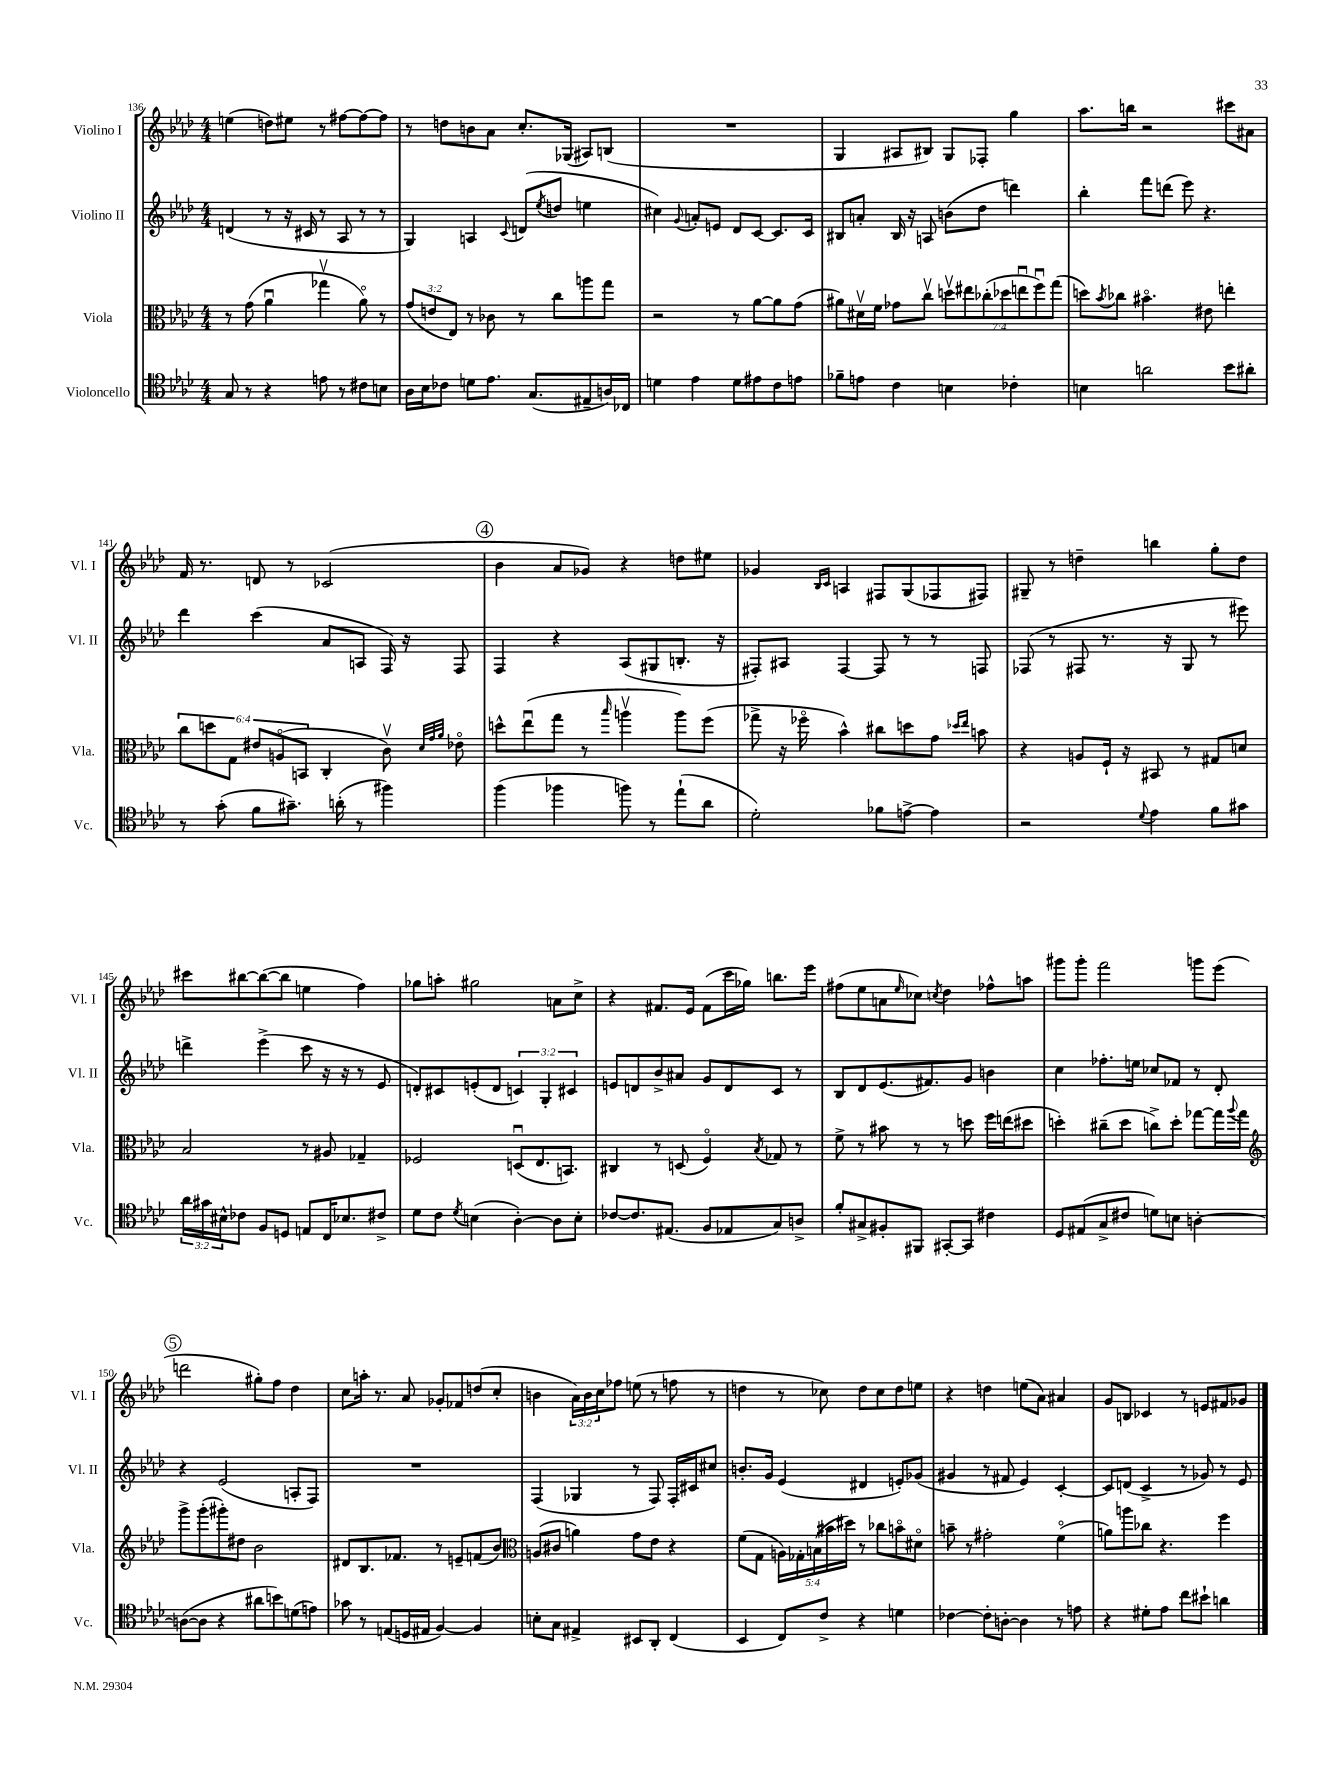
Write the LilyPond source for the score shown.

<<
\new StaffGroup <<
\new Staff = "s0" \with { instrumentName = "Violino I" shortInstrumentName = "Vl. I" } {
    \clef treble \key aes \major \numericTimeSignature \time 4/4 \override Staff.TupletNumber.text = #tuplet-number::calc-fraction-text
    e''4( d''8) eis''8 r8 fis''8~ fis''8~ fis''8 |
    r8 d''8 b'8 aes'8 c''8.-. ges16( ais8) b8( |
    R1 |
    g4 ais8 bis8) g8 fes8-. g''4 |
    aes''8. b''16 r2 cis'''8 ais'8 |
    f'16 r8. d'8 r8 ces'2( |
    \mark \markup { \circle "4" } bes'4 aes'8 ges'8) r4 d''8 eis''8 |
    ges'4 \grace { bes16 c'16 } a4 fis8 g8( fes8 fis8) |
    gis8-- r8 d''4-- b''4 g''8-. d''8 |
    cis'''8 bis''8~ bis''8~( bis''8 e''4 f''4) |
    ges''8 a''8-. gis''2 a'8 c''8-> |
    r4 fis'8. ees'16 fis'8( c'''16 ges''16) b''8. ees'''16 |
    fis''8( ees''8 a'8 \grace { ees''16 } ces''8) \acciaccatura { c''8 } des''4 fes''8-^ a''8 |
    gis'''8 gis'''8-. f'''2 g'''8 ees'''8( |
    \mark \markup { \circle "5" } d'''2 gis''8-.) f''8 des''4 |
    c''8 a''16-. r8. aes'8 ges'8-. fes'8 d''8( c''8-. |
    b'4 \tuplet 3/2 { aes'16) b'16 c''16 } fes''8 e''8( r8 f''8 r8 |
    d''4 r8 ces''8) d''8 ces''8 d''8 e''8 |
    r4 d''4 e''8( aes'8) ais'4 |
    g'8 b8 ces'4 r8 e'8 fis'8 ges'8 \bar "|." |
}
\new Staff = "s1" \with { instrumentName = "Violino II" shortInstrumentName = "Vl. II" } {
    \clef treble \key aes \major \numericTimeSignature \time 4/4 \override Staff.TupletNumber.text = #tuplet-number::calc-fraction-text
    d'4( r8 r16 cis'16 r8 aes8 r8 r8 |
    g4) a4 \appoggiatura { c'8 } d'8( \acciaccatura { ees''8 } d''8 e''4 |
    cis''4) \appoggiatura { g'8 } a'8-. e'8 des'8 c'8~ c'8. c'16 |
    bis8 a'8-. bis16 r16 a8 b'8( des''8 d'''4) |
    bes''4-. f'''8 d'''8( ees'''8) r4. |
    des'''4 c'''4( aes'8 a8 f16) r16 f8 |
    \mark \markup { \circle "4" } f4 r4 aes8( gis8 b8.-. r16 |
    fis8-.) ais8 fis4~ fis8 r8 r8 f8 |
    fes8( r8 fis8 r8. r16 g8 r8 eis'''8) |
    d'''4-> ees'''4->( c'''8 r16 r16 r8 ees'8 |
    d'8-.) cis'8 e'8-.( d'8 \tuplet 3/2 { c'4) g4-. cis'4 } |
    e'8 d'8 bes'8-> ais'8 g'8 d'8 c'8 r8 |
    bes8 des'8 ees'8.( fis'8.) g'8 b'4 |
    c''4 fes''8.-. e''16 ces''8 fes'8 r8 des'8-. |
    \mark \markup { \circle "5" } r4 ees'2( a8-. f8) |
    R1 |
    f4( ges4 r8 f8) f16-. cis'16 cis''8 |
    b'8.-. g'16 ees'4( dis'4 e'8-.) ges'8( |
    gis'4 r8 fis'8 ees'4) c'4~-. |
    c'8 d'8( c'4-> r8 ges'8) r8 ees'8 \bar "|." |
}
\new Staff = "s2" \with { instrumentName = "Viola" shortInstrumentName = "Vla." } {
    \clef alto \key aes \major \numericTimeSignature \time 4/4 \override Staff.TupletNumber.text = #tuplet-number::calc-fraction-text
    r8 g'8( aes'4\downbow ges''4\upbow aes'8\flageolet) r8 |
    \tuplet 3/2 { g'8( e'8 ees8) } r8 ces'8 r8 c''8 a''8 g''8 |
    r2 r8 aes'8~ aes'8 g'8( |
    ais'8) dis'16\upbow f'16 ges'8 c''8\upbow \tuplet 7/4 { d''8\upbow eis''8 ces''8-.( des''8 e''8\downbow f''8\downbow) g''8( } |
    d''8) \acciaccatura { bes'8 } ces''8 bis'4.\flageolet eis'8 e''4-. |
    \tuplet 6/4 { c''8 d''8 g8 eis'8 a8\flageolet( b,8 } c4-. c'8\upbow) \grace { des'32 g'32 aes'32 } ees'8\flageolet |
    \mark \markup { \circle "4" } d''8-^ ees''8\downbow( g''8 r8 \grace { bes''16 } a''4\upbow a''8) f''8( |
    ges''8-> r16 fes''16\flageolet bes'4-^) cis''8 d''8 g'8 \grace { des''16 ees''16 } b'8 |
    r4 a8 f16-! r16 bis,8 r8 gis8 d'8 |
    bes2 r8 ais8 ges4-- |
    fes2 d8\downbow( ees8. b,8.) |
    cis4 r8 d8( f4\flageolet) \acciaccatura { bes8 } ges8 r8 |
    f'8-> r8 bis'8 r8 r8 d''8 f''16 e''16( dis''8 |
    d''4-.) cis''8--( d''8 c''8->) d''8-. ges''8~ ges''16 \appoggiatura { aes''8 } ges''16 |
    \mark \markup { \circle "5" } \clef treble g'''8-> g'''8-.( gis'''8-.) dis''8 bes'2 |
    dis'8 bes8. fes'8. r8 e'8-- f'8( bes'8) |
    \clef alto a8( cis'8 a'4) g'8 ees'8 r4 |
    f'8( g8 \tuplet 5/4 { a16) ges16-. b16( bis'16 dis''16) } r8 ces''8 b'8\flageolet dis'8\flageolet |
    b'8-- r8 gis'2-. f'4\flageolet( |
    a'8) a''8 ces''8 r4. f''4 \bar "|." |
}
\new Staff = "s3" \with { instrumentName = "Violoncello" shortInstrumentName = "Vc." } {
    \clef tenor \key aes \major \numericTimeSignature \time 4/4 \override Staff.TupletNumber.text = #tuplet-number::calc-fraction-text
    g8 r8 r4 e'8 r8 cis'8 b8 |
    aes16 bes16 ces'8 d'8 ees'8. g8.( eis8-- a16) ces16 |
    d'4 ees'4 d'8 eis'8 c'8 e'8 |
    fes'8-- e'8 c'4 b4 ces'4-. |
    b4 a'2 bes'8 ais'8-. |
    r8 g'8-.( f'8 gis'8.--) a'16-.( r8 fis''4) |
    \mark \markup { \circle "4" } f''4( fes''4 f''8) r8 ees''8-!( aes'8 |
    des'2-.) fes'8 e'8~-> e'4 |
    r2 \appoggiatura { des'8 } ees'4 f'8 gis'8 |
    \tuplet 3/2 { aes'16 gis'16 bis16-^ } ces'8 f8 d8 e8 c16 bes8. cis'8-> |
    des'8 c'8 \acciaccatura { des'8 } b4( aes4~-.) aes8 b8-. |
    ces'8~ ces'8. eis8.( f8 ees8 g8) a8-> |
    f'8-. gis8-> fis8-. fis,8 gis,8~-. gis,8 cis'4 |
    des8 eis8( g8-> cis'8 d'8) b8 a4~-. |
    \mark \markup { \circle "5" } a8~( a8 r4 ais'8 b'8) d'8( e'8) |
    ges'8 r8 e8( d16 eis16 f4~) f4 |
    b8-. g8 eis4-> bis,8 aes,8-. c4( |
    bes,4 c8) c'8-> r4 d'4 |
    ces'4~ ces'8-. a8~-. a4 r8 e'8 |
    r4 dis'8-. ees'8 c''8 bis'8-! a'4 \bar "|." |
}
>>
>>
\layout { \context { \Score currentBarNumber = #136 } }
